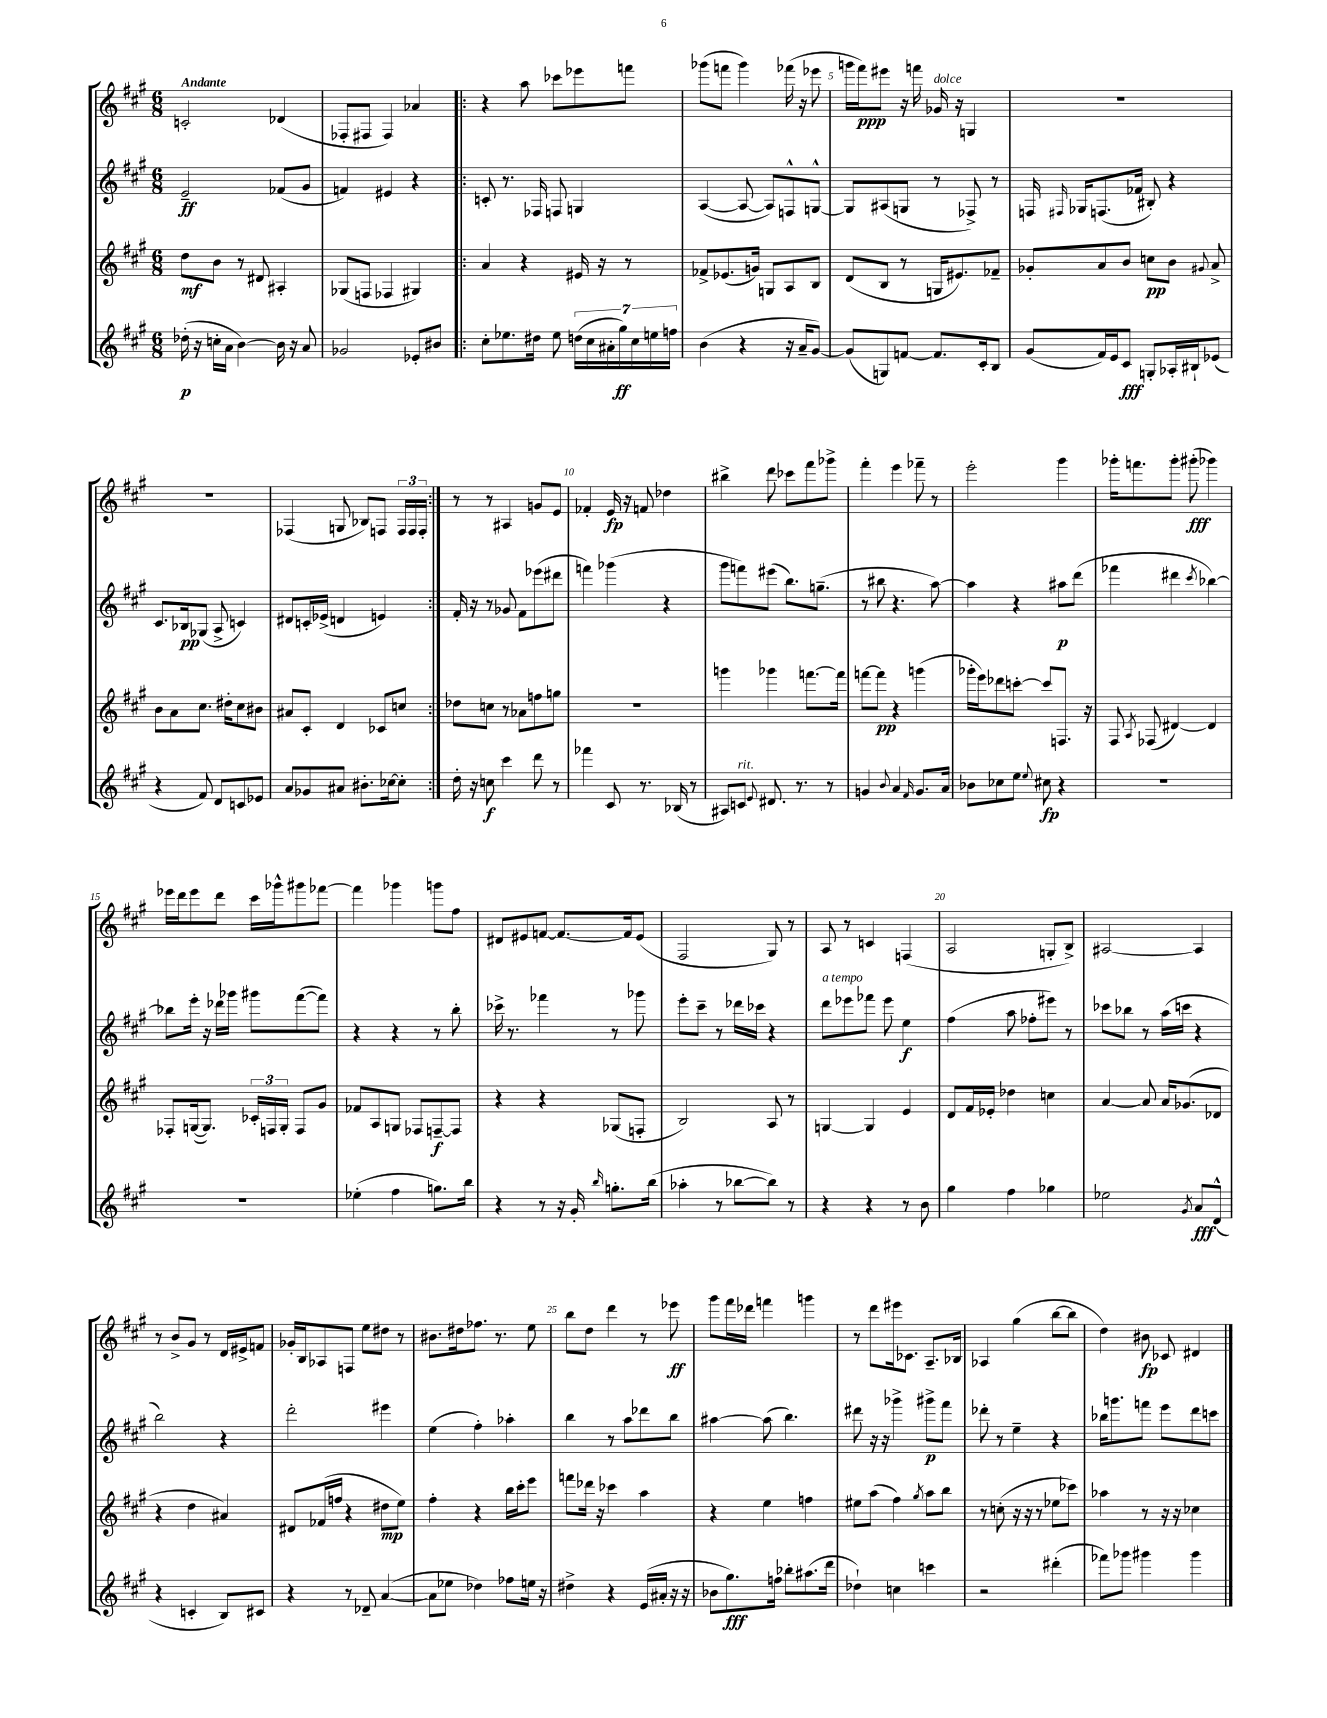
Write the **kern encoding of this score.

**kern	**kern	**kern	**kern
*staff4	*staff3	*staff2	*staff1
*clefG2	*clefG2	*clefG2	*clefG2
*k[f#c#g#]	*k[f#c#g#]	*k[f#c#g#]	*k[f#c#g#]
*M6/8	*M6/8	*M6/8	*M6/8
(16dd-'	8dd	2e~	2c'
16r	.	.	.
16cc'	8b	.	.
16a	.	.	.
[4b)	8r	.	.
.	8d#	.	.
16b]	4A#'	(8f-	(4d-
16r	.	.	.
8a	.	8g#	.
=	=	=	=
2g-	(8G-	4f)	8F-'
.	8F	.	8F#
.	4F-	4e#	4F#)
8e-'	4G#)	4r	4a-
8b#	.	.	.
=!|:	=!|:	=!|:	=!|:
8cc#'	4a	8c'	4r
8.ee-	.	8.r	.
.	4r	.	8aa
16dd#	.	16F-	.
8ee-	.	8F	8ccc-
(28dd	16e#	4G	8eee-
28cc#	.	.	.
.	16r	.	.
28a#'	.	.	.
28gg#)	.	.	.
.	8r	.	8fff
28cc#	.	.	.
28ee	.	.	.
28ff	.	.	.
=	=	=	=
(4b	8f-^	([4A	(8ggg-
.	(8.e-	.	8fff
4r	.	8A_	4ggg-)
.	16g)	.	.
.	8G	8A])	.
16r	8A	8F^^	(16fff-
16a~	.	.	16r
[8g#)	8B	[8G^^	8eee-
=	=	=	=
(8g#]	(8d	8G]	16ggg
.	.	.	16fff#)
8G)	8B	(8A#	8eee#
[8f	8r	8G	16r
.	.	.	16fff
8.f]	16G	8r	16g-
.	8.e#)	.	16r
.	.	8F-^)	4G
16c#'	.	.	.
8B	8f-~	8r	.
=	=	=	=
(8g#	8g-'	16F	2.r
.	.	16qqF#	.
.	.	16G-	.
16f#)	8a	(8.F	.
16e	.	.	.
8c#	8b	.	.
.	.	16f-	.
8G'	8cc	8B#')	.
16A-'	8b	4r	.
16B#`	.	.	.
.	8qqg#	.	.
(8e-	8a^	.	.
=	=	=	=
4r	8b	8.c#	2.r
.	8a	.	.
.	.	16B-	.
8f#)	8.cc#	(8G-	.
8d	.	8A^	.
.	16dd#'	.	.
8c	8cc#	4c)	.
8e-	8b#	.	.
=	=	=	=
8a	8a#	8d#	(4F-
8g-	8c#'	16c'	.
.	.	(16e-^	.
8a#	4d	4d	8G
8.b#'	.	.	8B-)
.	8c-	4e)	8F
[16cc-	.	.	.
8cc-']	8cc	.	24F
.	.	.	24F
.	.	.	24F'
=:|!	=:|!	=:|!	=:|!
16dd'	8dd-	16f#'	8r
16r	.	16r	.
8cc	8cc	8r	8r
4ccc#	8r	8g-	4A#
.	8a-	8f#	.
8ddd	8ff	(8eee-	8g
8r	8gg	8ddd#	8e
=	=	=	=
4fff-	2.r	4fff)	4f-'
8c#	.	(4ggg-	16e
.	.	.	16r
8.r	.	.	8f
.	.	4r	4dd-
(16B-	.	.	.
8r	.	.	.
=	=	=	=
8A#)	4ggg	8ggg#	4bb#^
8c	.	8fff)	.
8qqe	.	.	.
8.d#	4ggg-	(8eee#	8ddd
.	.	8.bb)	8ccc-
8.r	.	.	.
.	[8.fff	.	8fff#
.	.	(8.gg~	.
8r	.	.	8ggg-^
.	16fff]	.	.
=	=	=	=
4g	[8fff	8r	4fff#'
.	8fff]	8bb#	.
8qqb	.	.	.
4a	4r	4.r	4eee
16qqf#	.	.	.
8.g	(4ggg	.	8fff-~
.	.	[8aa)	8r
16a	.	.	.
=	=	=	=
8b-	16ggg-'	4aa]	2eee'
.	16eee)	.	.
8cc-	8ddd-	.	.
8ee	[8ccc'	4r	.
8qqee	.	.	.
8cc#	8ccc]	.	.
4r	8.F	8aa#	4ggg#
.	.	(8ddd	.
.	16r	.	.
=	=	=	=
2.r	8F#	4fff-	16ggg-'
.	.	.	8.fff
.	8qA	.	.
.	(8F-	.	.
.	[4d#)	4ddd#	8ggg-'
.	.	.	(8ggg#'
.	.	8qccc#	.
.	4d#]	[4bb-)	4ggg-)
=	=	=	=
2.r	8F-'	8bb-]	16eee-
.	.	.	16ddd
.	([16G	16eee'	8eee-
.	8.G])	16r	.
.	.	16ddd-	8ddd
.	.	16ggg-	.
.	24c-'	8ggg#	16ccc#
.	24F	.	.
.	.	.	16ggg-^^
.	24G'	.	.
.	8F	([8fff#	8ggg#
.	8g#	8fff#])	[8fff-
=	=	=	=
(4ee-'	8f-	4r	4fff-]
.	8A	.	.
4ff#	8G	4r	4ggg-
.	8F-	.	.
8.gg)	[8F~	8r	8ggg
.	8F]	8bb'	8ff#
16bb	.	.	.
=	=	=	=
4r	4r	16ccc-^	8d#
.	.	8.r	.
.	.	.	8e#
8r	4r	4fff-	[8f
16r	.	.	8.f_
16g#'	.	.	.
16qqbb	.	.	.
8.gg'	(8G-	8r	.
.	.	.	16f]
.	8F'	8ggg-	(8e#
(16bb	.	.	.
=	=	=	=
4aa-'	2B)	8eee'	2F#
.	.	8ccc#~	.
8r	.	8r	.
[8bb-	.	16ddd-	.
.	.	16ccc-	.
8bb-])	8A	4r	8G#)
8r	8r	.	8r
=	=	=	=
4r	[4G	8ddd	8A
.	.	8eee-	8r
4r	4G]	8fff-	4c
.	.	8eee-	.
8r	4e	4ee	(4F
8b	.	.	.
=	=	=	=
4gg#	8d	(4ff#	2A
.	16f#	.	.
.	16e-'	.	.
4ff#	4dd-	8aa	.
.	.	8ff-'	.
4gg-	4cc	8eee#)	8G'
.	.	8r	8B^)
=	=	=	=
2ee-	[4a	8ccc-	[2A#
.	.	8bb-	.
.	8a]	8r	.
.	16a	(16aa	.
.	(8.g-	16ccc	.
8qg#	.	.	.
8a	.	4r	4A#]
(8d^^	8d-	.	.
=	=	=	=
4r	4r	2bb)	8r
.	.	.	8b^
4c'	4dd	.	8g#
.	.	.	8r
8B)	4a#)	4r	16d
.	.	.	16e#^
8c#	.	.	8f
=	=	=	=
4r	8d#	2ddd'	16g-'
.	.	.	16B
.	(16f-	.	8A-
.	16ff	.	.
8r	4r	.	8F
8d-~	.	.	8ee
([4a	8dd#	4eee#	8dd#
.	8ee)	.	8r
=	=	=	=
8a]	4ff#'	(4ee	8.b#
8ee-	.	.	.
.	.	.	16dd#
4dd-)	4r	4ff#')	8.ff-
.	.	.	8.r
8ff-	16bb	4aa-'	.
.	16ccc#'	.	.
16ee	8eee	.	8ee
16r	.	.	.
=	=	=	=
4dd#^	8fff	4bb	8bb
.	16ddd-	.	8dd
.	16r	.	.
4r	4ccc-	8r	4ddd
.	.	8aa	.
(16e	4aa	8ddd-	8r
16a#'	.	.	.
16r	.	8bb	8eee-
16r	.	.	.
=	=	=	=
8b-	4r	[4aa#	8ggg#
8.gg#)	.	.	16fff#
.	.	.	16ddd-
.	4ee	(8aa#]	4fff
16ff	.	.	.
8bb-'	.	4.bb)	.
(8.aa#	4ff	.	4ggg
16ddd	.	.	.
=	=	=	=
4dd-`)	8ee#	8ddd#	8r
.	(8aa	16r	8ddd
.	.	16r	.
4cc	4ff#)	4ggg-^	16eee#
.	.	.	8.c-
.	8qgg#	.	.
4ccc	8aa	8ggg#^	8.A~
.	8bb	8fff#	.
.	.	.	16B-
=	=	=	=
2r	8r	8ddd-'	4A-
.	(8cc'	8r	.
.	16r	4ee~	(4gg#
.	16r	.	.
.	8r	.	.
(4ddd#'	8ee-	4r	[8bb
.	8ccc-)	.	8bb]
=	=	=	=
8fff-)	4aa-	16bb-	4dd)
.	.	8.ggg	.
8ggg-	.	.	.
4ggg#	8r	8fff	8b#
.	16r	8eee	8c-
.	16r	.	.
4ggg#	4cc-	8ddd	4d#
.	.	8ccc	.
==	==	==	==
*-	*-	*-	*-
